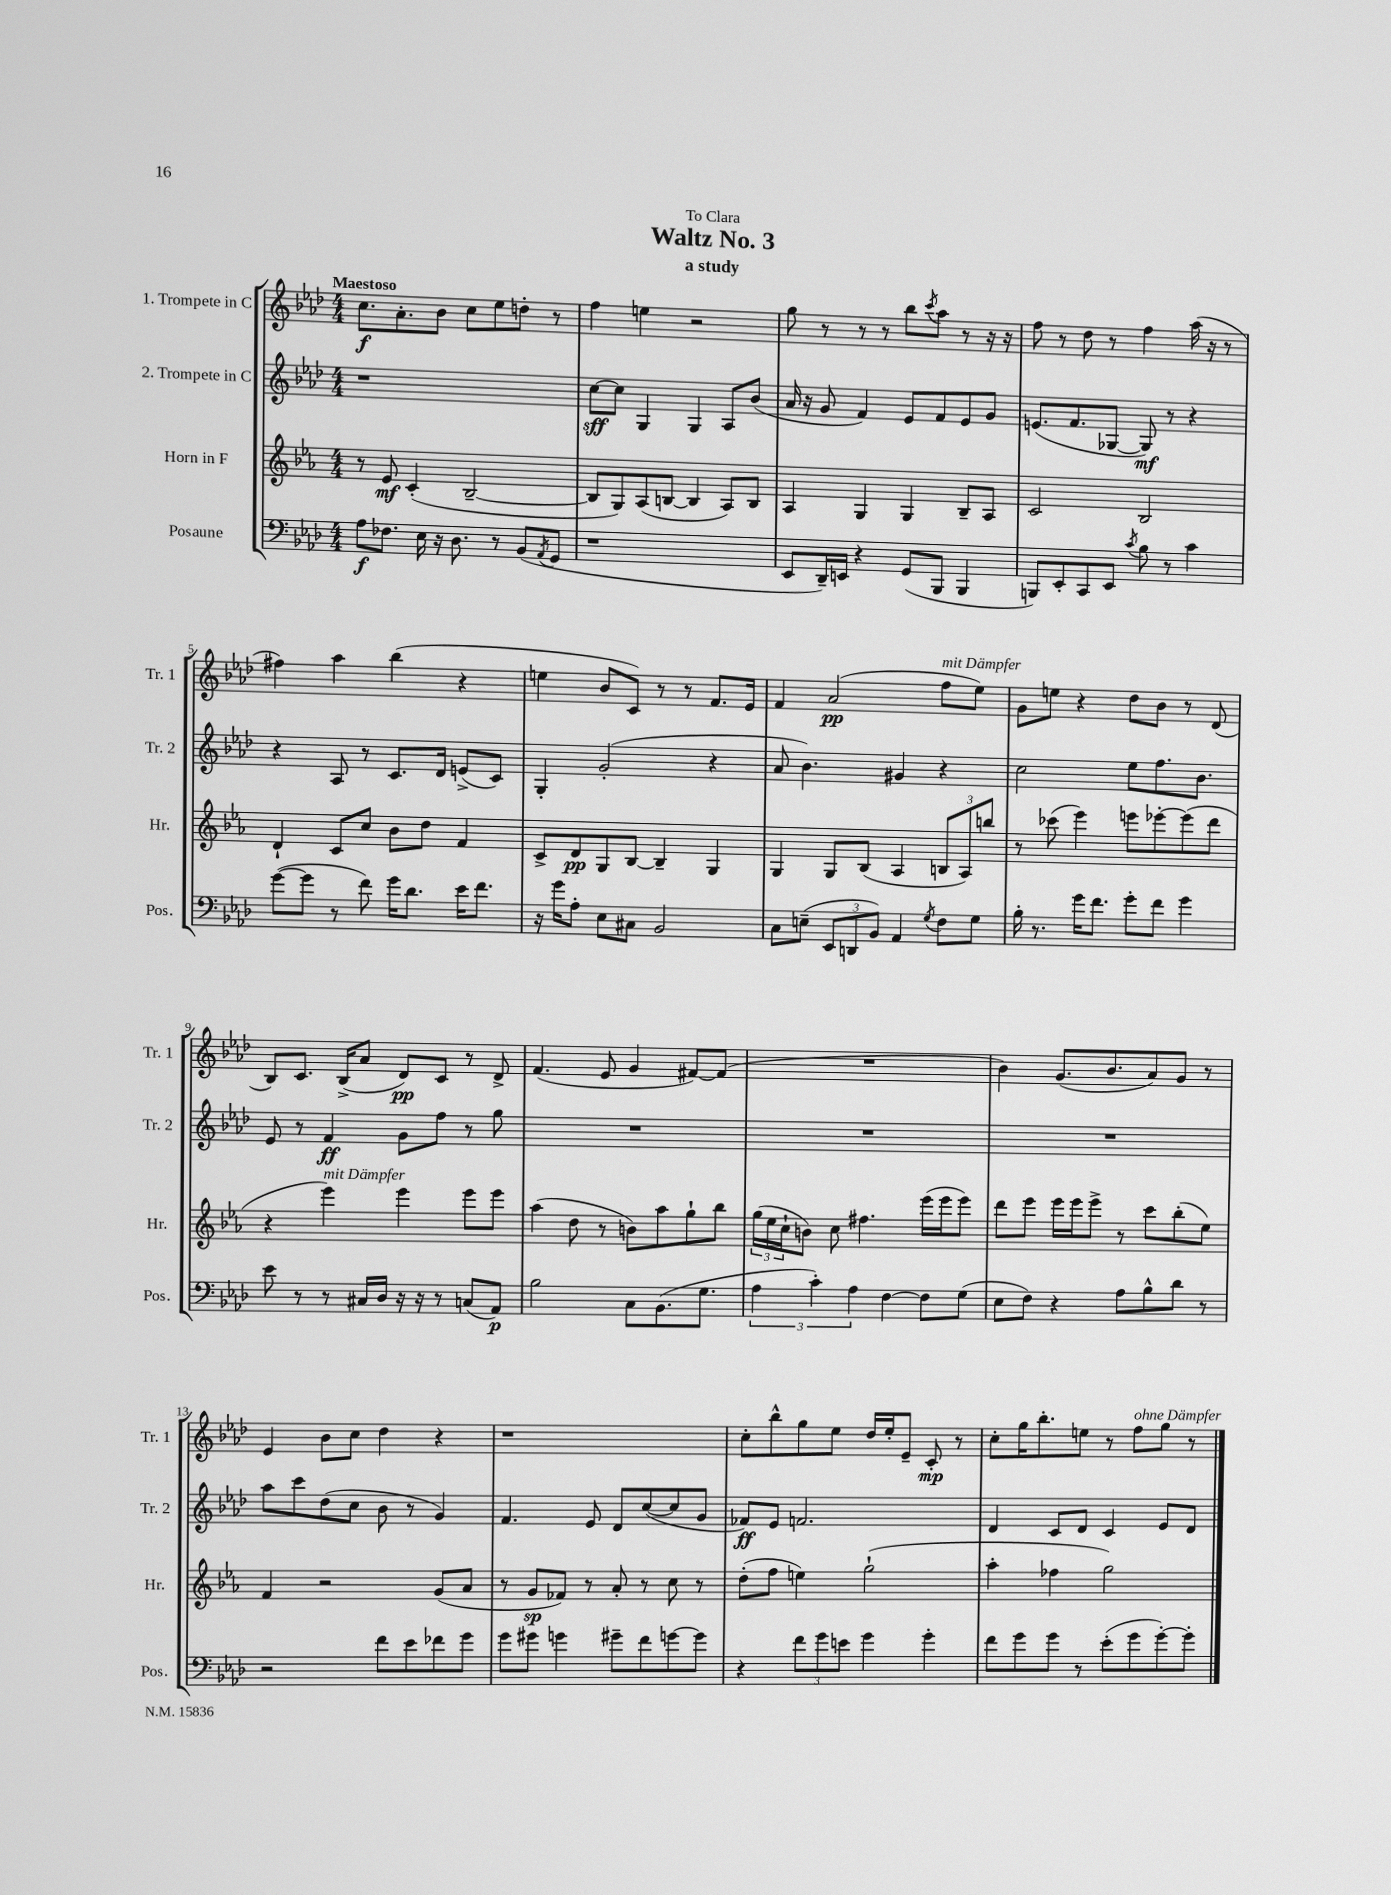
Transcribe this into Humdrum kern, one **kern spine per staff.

**kern	**dynam	**kern	**dynam	**kern	**dynam	**kern	**dynam
*part4	*part4	*part3	*part3	*part2	*part2	*part1	*part1
*staff4	*staff4	*staff3	*staff3	*staff2	*staff2	*staff1	*staff1
*I"Posaune	*	*I"Horn in F	*	*I"2. Trompete in C	*	*I"1. Trompete in C	*
*I'Pos.	*	*I'Hr.	*	*I'Tr. 2	*	*I'Tr. 1	*
*clefF4	*	*clefG2	*	*clefG2	*	*clefG2	*
*k[b-e-a-d-]	*	*k[b-e-a-]	*	*k[b-e-a-d-]	*	*k[b-e-a-d-]	*
*M4/4	*	*M4/4	*	*M4/4	*	*M4/4	*
=1	=1	=1	=1	=1	=1	=1	=1
!	!	!	!	!	!	!LO:TX:a:B:t=Maestoso	!
8A-\L	f	8r	.	1r	.	8.cc\L	f
8.F-X\J	.	8e-/	mf	.	.	.	.
.	.	.	.	.	.	8.a-'\	.
.	.	(4c'/	.	.	.	.	.
16E-\	.	.	.	.	.	.	.
16r	.	.	.	.	.	8b-\J	.
8.D-\	.	.	.	.	.	.	.
.	.	[2B-~/	.	.	.	8cc\L	.
8r	.	.	.	.	.	8ee-\	.
(8BB-/L	.	.	.	.	.	8ddn'\J	.
8qAA-/	.	.	.	.	.	.	.
8GG/J	.	.	.	.	.	8r	.
=2	=2	=2	=2	=2	=2	=2	=2
1r	.	8B-/L]	.	[8cc\L	sff	4ff\	.
.	.	8G/)	.	8cc\J]	.	.	.
.	.	(8A-/	.	4G/	.	4een\	.
.	.	[8Bn/J	.	.	.	.	.
.	.	4B/]	.	4G/	.	2r	.
.	.	8A-/L)	.	8A-/L	.	.	.
.	.	8B/J	.	(8b-/J	.	.	.
=3	=3	=3	=3	=3	=3	=3	=3
8EE-/L	.	4A-/	.	16a-/	.	8gg\	.
.	.	.	.	16r	.	.	.
16DD-~/L)	.	.	.	8g/	.	8r	.
16EEn/JJ	.	.	.	.	.	.	.
4r	.	4G/	.	4f/)	.	8r	.
.	.	.	.	.	.	8r	.
(8GG/L	.	4G/	.	8e-/L	.	8bb-\L	.
.	.	.	.	.	.	8qccc/	.
8BBB-/J	.	.	.	8f/	.	8aa-\J	.
4BBB-/	.	8B-~/L	.	8e-/	.	8r	.
.	.	8A-/J	.	8g/J	.	16r	.
.	.	.	.	.	.	16r	.
=4	=4	=4	=4	=4	=4	=4	=4
8BBBn/L)	.	2c/	.	(8.en/L	.	8ff\	.
8EE-'/	.	.	.	.	.	8r	.
.	.	.	.	8.f/	.	.	.
8CC/	.	.	.	.	.	8dd-\	.
8EE-/J	.	.	.	[8G-X/J	.	8r	.
8qc/	.	.	.	.	.	.	.
8B-\	.	2B-/	.	8G-/])	mf	4ff\	.
8r	.	.	.	8r	.	.	.
4c\	.	.	.	4r	.	(16aa-\	.
.	.	.	.	.	.	16r	.
.	.	.	.	.	.	8r	.
!!LO:LB:g=z
=5	=5	=5	=5	=5	=5	=5	=5
([8g\L	.	4d`/	.	4r	.	4ff#X\)	.
8g\J]	.	.	.	.	.	.	.
8r	.	8c/L	.	8A-/	.	4aa-\	.
8f\)	.	8cc/J	.	8r	.	.	.
16g\KL	.	8b-\L	.	8.c/L	.	(4bb-\	.
8.d-\J	.	.	.	.	.	.	.
.	.	8dd\J	.	.	.	.	.
.	.	.	.	16d-/Jk	.	.	.
16e-\KL	.	4f/	.	(8en^/L	.	4r	.
8.f\J	.	.	.	.	.	.	.
.	.	.	.	8c/J)	.	.	.
=6	=6	=6	=6	=6	=6	=6	=6
16r	.	8c^/L	.	4G'/	.	4een\	.
16g\KL	.	.	.	.	.	.	.
8A-'\J	.	8d/	pp	.	.	.	.
8E-\L	.	8G/	.	(2g'/	.	8b-/L	.
8C#X\J	.	[8B-/J	.	.	.	8c/J)	.
2BB-/	.	4B-~/]	.	.	.	8r	.
.	.	.	.	.	.	8r	.
.	.	4G/	.	4r	.	8.f/L	.
.	.	.	.	.	.	16e-/Jk	.
=7	=7	=7	=7	=7	=7	=7	=7
8C\L	.	4G/	.	8a-/	.	4f/	.
(8En~\J	.	.	.	4.b-\)	.	.	.
12EE-/L	.	8G/L	.	.	.	(2a-/	pp
12DDn/	.	.	.	.	.	.	.
.	.	(8B-/J	.	.	.	.	.
12BB-/J)	.	.	.	.	.	.	.
4AA-/	.	4A-/	.	4g#X/	.	.	.
8qG/	.	.	.	.	.	.	.
!	!	!	!	!	!	!LO:TX:a:i:t=mit Dämpfer	!
8F\L	.	12Bn/L	.	4r	.	8ff\L	.
.	.	12A-/)	.	.	.	.	.
8G\J	.	.	.	.	.	8ee-\J)	.
.	.	12bbn/J	.	.	.	.	.
=8	=8	=8	=8	=8	=8	=8	=8
16B-'\	.	8r	.	2cc\	.	8g\L	.
8.r	.	.	.	.	.	.	.
.	.	(8ccc-X\	.	.	.	8een\J	.
16g\KL	.	4eee-\)	.	.	.	4r	.
8.f\J	.	.	.	.	.	.	.
8g'\L	.	8eeen\L	.	8ee-\L	.	8dd-\L	.
8f\J	.	[8eee-X'\	.	8.ff\	.	8b-\J	.
4g\	.	(8eee-\]	.	.	.	8r	.
.	.	.	.	8.b-\J	.	.	.
.	.	8ddd\J	.	.	.	(8d-/	.
!!LO:LB:g=z
=9	=9	=9	=9	=9	=9	=9	=9
8e-\	.	4r	.	8e-/	.	8B-/L)	.
8r	.	.	.	8r	.	8.c/J	.
!	!	!LO:TX:a:i:t=mit Dämpfer	!	!	!	!	!
8r	.	4eee-\)	.	4f/	ff	.	.
.	.	.	.	.	.	(16B-^/KL	.
16C#X/LL	.	.	.	.	.	8a-/J	.
16D-/JJ	.	.	.	.	.	.	.
16r	.	4eee-\	.	8g\L	.	8d-/L)	pp
16r	.	.	.	.	.	.	.
8r	.	.	.	8ff\J	.	8c/J	.
(8Cn/L	.	8eee-\L	.	8r	.	8r	.
8AA-/J)	p	8eee-\J	.	8gg\	.	8d-^/	.
=10	=10	=10	=10	=10	=10	=10	=10
2B-\	.	(4aa-\	.	1r	.	(4.f/	.
.	.	8dd\	.	.	.	.	.
.	.	8r	.	.	.	8e-/	.
8C\L	.	8bn\L)	.	.	.	4g/	.
(8.BB-\	.	8aa-\	.	.	.	.	.
.	.	8gg`\	.	.	.	[8f#X/L)	.
8.G\J	.	.	.	.	.	.	.
.	.	8bb-\J	.	.	.	(8f#/J]	.
=11	=11	=11	=11	=11	=11	=11	=11
6A-\	.	(24gg\LL	.	1r	.	1r	.
.	.	24ee-\	.	.	.	.	.
.	.	24cc`\J	.	.	.	.	.
.	.	8bn\J)	.	.	.	.	.
6c'\)	.	.	.	.	.	.	.
.	.	8cc\	.	.	.	.	.
6A-\	.	.	.	.	.	.	.
.	.	4.ff#X\	.	.	.	.	.
[4F\	.	.	.	.	.	.	.
8F\L]	.	(16eee-\LL	.	.	.	.	.
.	.	16eee-\J	.	.	.	.	.
(8G\J	.	8eee-\J)	.	.	.	.	.
=12	=12	=12	=12	=12	=12	=12	=12
8E-\L	.	8ddd\L	.	1r	.	4b-\)	.
8F\J)	.	8eee-\J	.	.	.	.	.
4r	.	16eee-\LL	.	.	.	(8.g/L	.
.	.	16eee-\J	.	.	.	.	.
.	.	8eee-^\J	.	.	.	.	.
.	.	.	.	.	.	8.b-/	.
8A-\L	.	8r	.	.	.	.	.
8B-^^\	.	8ccc\L	.	.	.	8a-/)	.
8d-\J	.	(8bb-'\	.	.	.	8g/J	.
8r	.	8ee-\J)	.	.	.	8r	.
!!LO:LB:g=z
=13	=13	=13	=13	=13	=13	=13	=13
2r	.	4f/	.	8aa-\L	.	4e-/	.
.	.	.	.	8ccc\	.	.	.
.	.	2r	.	(8dd-\	.	8b-\L	.
.	.	.	.	8cc\J	.	8cc\J	.
8f\L	.	.	.	8b-\	.	4dd-\	.
8e-\	.	.	.	8r	.	.	.
8f-X\	.	(8g/L	.	4g/)	.	4r	.
8g\J	.	8a-/J	.	.	.	.	.
=14	=14	=14	=14	=14	=14	=14	=14
8g\L	.	8r	.	4.f/	.	1r	.
8g#X\J	.	8g/L	sp	.	.	.	.
4gn\	.	8f-X/J)	.	.	.	.	.
.	.	8r	.	8e-/	.	.	.
8g#X~\L	.	8a-'/	.	8d-/L	.	.	.
8f\	.	8r	.	([8cc/	.	.	.
[8gn\	.	8cc\	.	8cc/]	.	.	.
8g\J]	.	8r	.	8g/J	.	.	.
=15	=15	=15	=15	=15	=15	=15	=15
4r	.	(8dd'\L	.	8f-X/L)	ff	8cc'\L	.
.	.	8ff\J	.	8e-/J	.	8bb-^^\	.
12f\L	.	4een\)	.	2.fn/	.	8gg\	.
12g\	.	.	.	.	.	.	.
.	.	.	.	.	.	8ee-\J	.
12en\J	.	.	.	.	.	.	.
4g\	.	(2gg`\	.	.	.	16dd-/LL	.
.	.	.	.	.	.	16ee-'/J	.
.	.	.	.	.	.	8e-~/J	.
4g'\	.	.	.	.	.	8c'/	mp
.	.	.	.	.	.	8r	.
=16	=16	=16	=16	=16	=16	=16	=16
8f\L	.	4aa-'\	.	4d-/	.	8cc'\L	.
8g\	.	.	.	.	.	16gg\K	.
.	.	.	.	.	.	8.bb-'\	.
8g\J	.	4ff-X\	.	8c/L	.	.	.
8r	.	.	.	8d-/J	.	8een\J	.
(8e-'\L	.	2gg\)	.	4c/	.	8r	.
!	!	!	!	!	!	!LO:TX:a:i:t=ohne Dämpfer	!
8g\	.	.	.	.	.	8ff\L	.
[8g'\)	.	.	.	8e-/L	.	8gg\J	.
8g'\J]	.	.	.	8d-/J	.	8r	.
==	==	==	==	==	==	==	==
*-	*-	*-	*-	*-	*-	*-	*-
